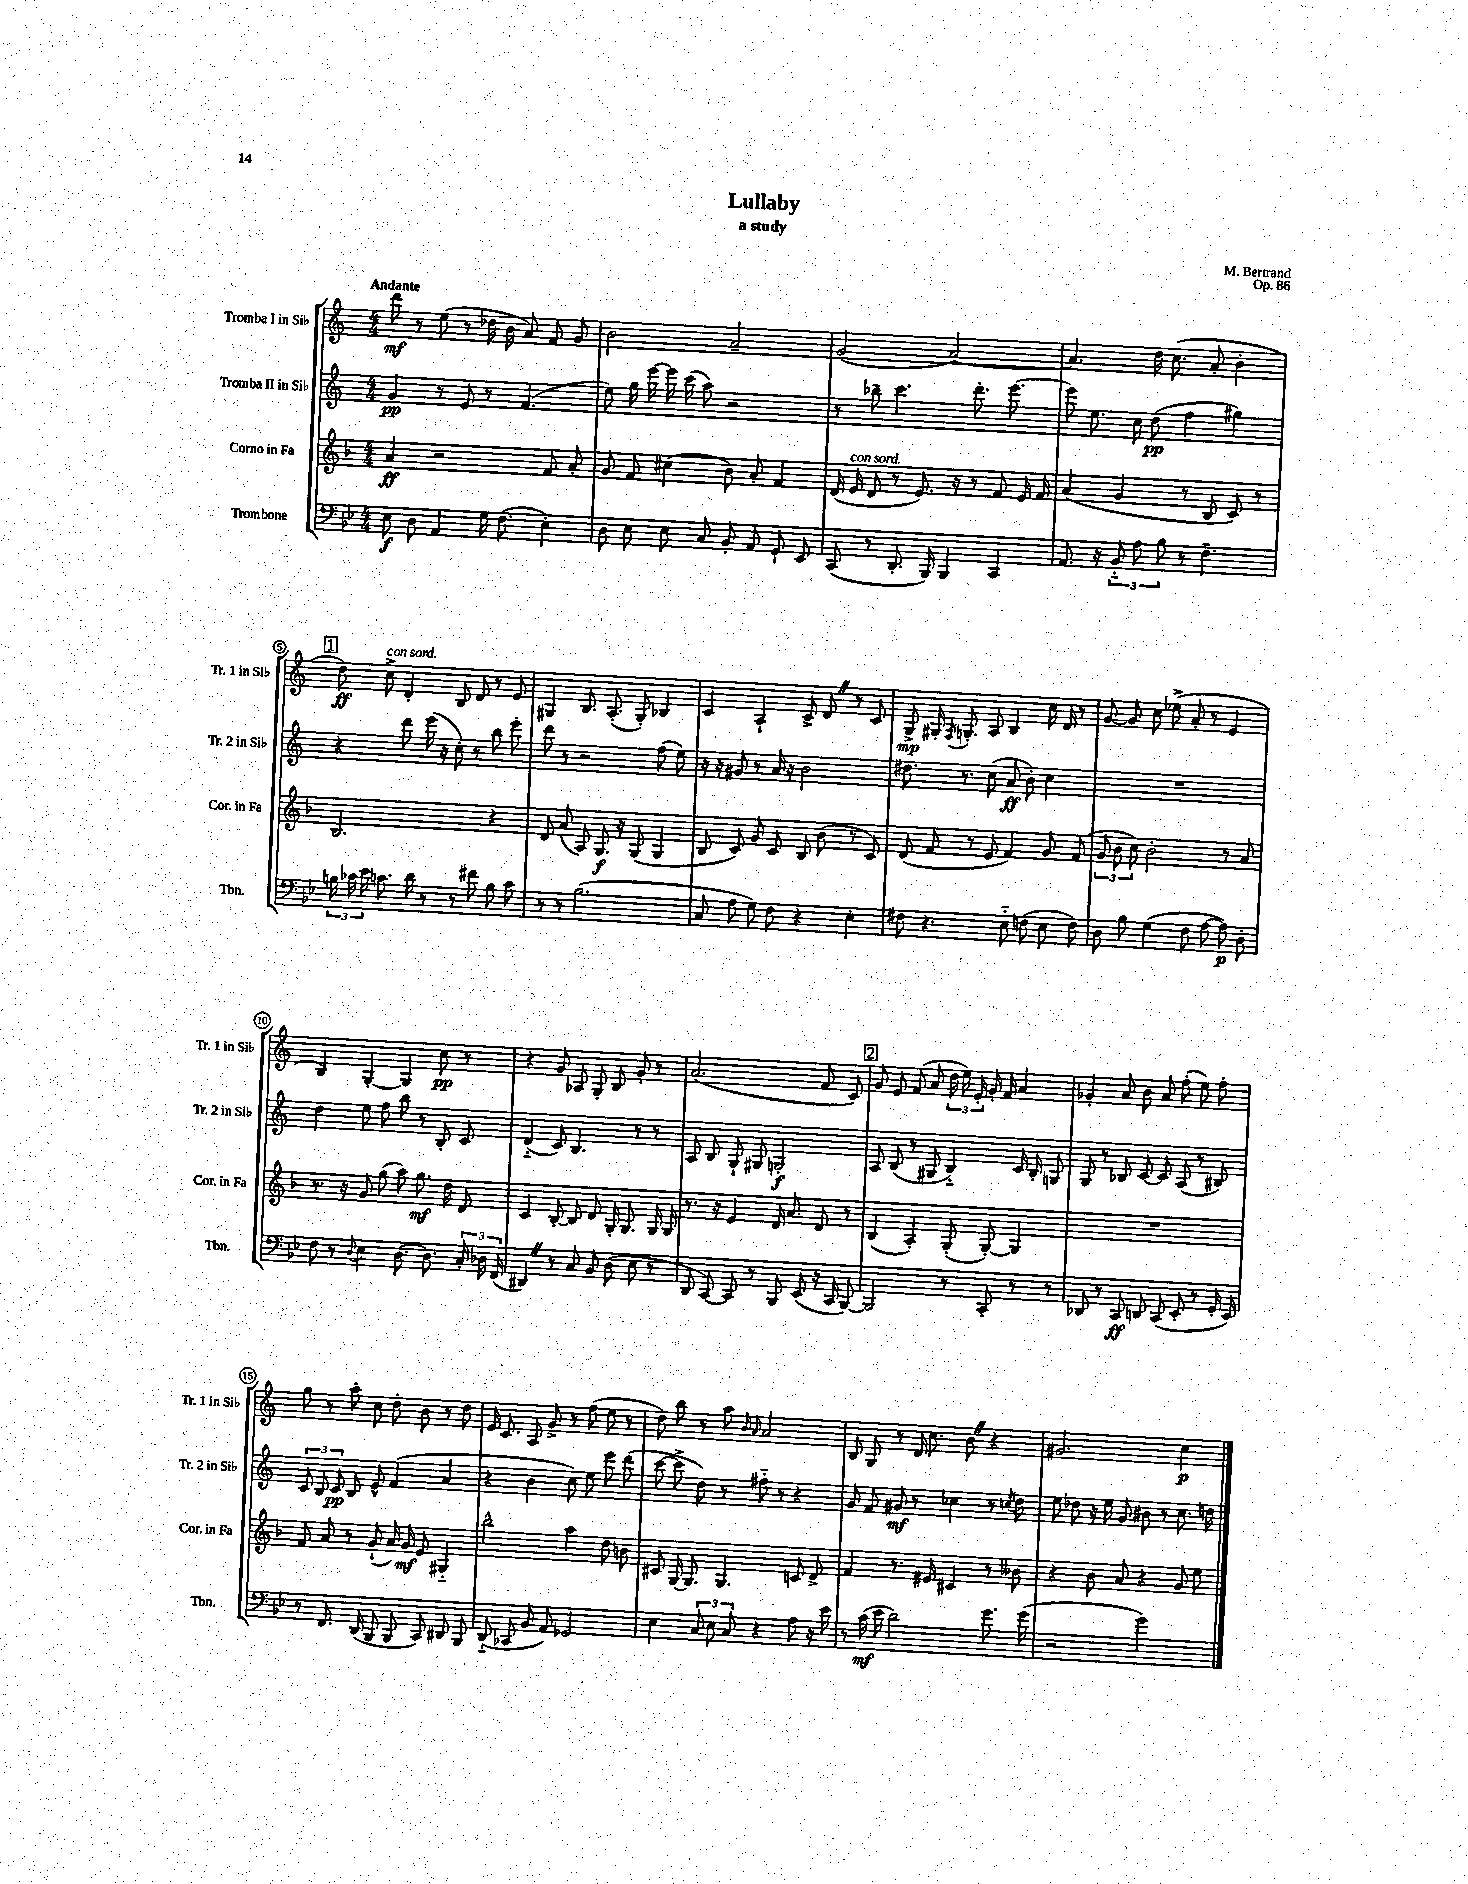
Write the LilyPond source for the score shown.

\header { title = "Lullaby" composer = "M. Bertrand" subtitle = "a study" opus = "Op. 86" }
<<
\new StaffGroup <<
\new Staff = "s0" \with { instrumentName = "Tromba I in Sib" shortInstrumentName = "Tr. 1 in Sib" } {
    \clef treble \key c \major \numericTimeSignature \time 4/4 \tempo "Andante"
    \autoBeamOff d'''8\mf r8 e''8( r8 des''16 b'16 a'8) f'8 g'8 |
    b'2 a'2-- |
    g'2( a'2~) |
    a'4. d''16 c''8.( a'8-. b'4-. |
    \mark \markup { \box "1" } d''8\ff) c''8->^\markup { \italic "con sord." } d'4-. b8 d'8 r8 e'8 |
    gis4 b8. a8.-.( gis8-.) bes4 |
    c'4 a4-! c'8-> d'8 \once \override BreathingSign.text = \markup { \musicglyph "scripts.caesura.straight" } \breathe r8 c'8 |
    g8->\mp gis16-. \acciaccatura { f8 } g8.-. a8 b4 c''16 d'16 r8 |
    g'8~ g'8 c''8 ees''8->( a'8-. r8 e'4 |
    b4) g4~-. g4 c''8\pp r8 |
    r4 g'8 aes8 g8-. b8 g'8-. r8 |
    a'2.( f'8 c'8) |
    \mark \markup { \box "2" } g'8 e'8 f'8( a'8 \tuplet 3/2 { d''16 e''16) e'16-. } g'16-. f'16 a'4 |
    ges'4-. a'8 b'8 a'8 f''8-.( e''8) f''8-. |
    g''8 r8 a''8-. c''8 d''8-. b'8 r8 d''8 |
    e'16 c'8. a8 g'8-> r8 f''8( e''8 r8 |
    d''8) b''8 r8 a''8 \grace { b'16 a'16 } a'2 |
    b8 g8 r8 d'16 c''8. b'8 \once \override BreathingSign.text = \markup { \musicglyph "scripts.caesura.straight" } \breathe r4 |
    gis'2. c''4\p \bar "|." |
}
\new Staff = "s1" \with { instrumentName = "Tromba II in Sib" shortInstrumentName = "Tr. 2 in Sib" } {
    \clef treble \key c \major \numericTimeSignature \time 4/4
    \autoBeamOff g'4\pp r8 e'8 r8 f'4.( |
    e''8) g''16 e'''16~ e'''16 c'''16( a''8) r2 |
    r8 bes''8-- c'''4. d'''8.-. e'''8.~ |
    e'''8 e''8. c''16 d''8\pp( f''4 gis''4) |
    \mark \markup { \box "1" } r4 d'''8 e'''16( r16 c''8-.) r8 b''8 e'''8-. |
    d'''8 r8 r2 f''8( e''8) |
    r16 r16 gis'8 r8 a'16 r16 b'2 |
    dis''8. r8. c''8( a'8\ff b'8-.) c''4 |
    R1 |
    d''4 e''8 f''8 b''8 r8 b8-. c'8 |
    d'4-_( c'8) b4. r8 r8 |
    a8 b8 g8-! gis8 g2-.\f |
    \mark \markup { \box "2" } a8 b8( r8 gis8 b4-_) c'16 b16-. g8 |
    g8 r8 bes8 c'8~ c'8 a8( r8 bis8) |
    \tuplet 3/2 { c'8 b8 c'8\pp } b8 e'8-^ f'4( a'4 |
    r4 b'4 c''8) e''8 e'''8 d'''8( |
    c'''8~ c'''8-> d''8) r8 fis''8-_ r8 r4 |
    g'8 f'8 gis'8\mf r8 ces''4 r8 \acciaccatura { c''8 } d''8 |
    e''8 des''8 r16 e''16 g'8 bis'8 r8 c''8. d''16 \bar "|." |
}
\new Staff = "s2" \with { instrumentName = "Corno in Fa" shortInstrumentName = "Cor. in Fa" } {
    \clef treble \key f \major \numericTimeSignature \time 4/4
    \autoBeamOff a'4\ff r2 f'8 a'8-. |
    g'8 f'8 cis''4( bes'8) a'8-. f'4 |
    d'16( e'16^\markup { \italic "con sord." } d'8 r8 e'8.) r16 r8 f'8 e'16 f'16 |
    a'4( g'4 r8 bes8 c'8) r8 |
    \mark \markup { \box "1" } bes2. r4 |
    d'8 a'8( a8) g8.\f r16 g8( g4 |
    bes8 c'8) g'8 c'8 bes8 bes'8( r8 c'8) |
    d'8( f'8 r8 e'8 f'4) g'8 f'8( |
    \tuplet 3/2 { g'8 bes'8 c''8) } bes'2-. r8 a'8 |
    r8. r16 g'8 g''8( a''8) g''8.\mf d''16 d'8 |
    c'4 bes8~-. bes8 d'8 g16-. g8. g16 g16 |
    r8. r16 e'4 d'16 a'8. d'8 r8 |
    \mark \markup { \box "2" } bes4( a4-.) g8-.( g8~-.) g4 |
    R1 |
    f'8 a'8 r8 g'8-!( a'16) g'16\mf e'8 gis4-_ |
    bes''2-^ a''4 d''8 b'8 |
    cis'8 g16~ g8. g4. c'8 d'8-> |
    f'4 r8. eis'16 cis'4 r8 beses'8 |
    r4 bes'8 a'8 r4 g'8 e''8 \bar "|." |
}
\new Staff = "s3" \with { instrumentName = "Trombone" shortInstrumentName = "Tbn." } {
    \clef bass \key bes \major \numericTimeSignature \time 4/4
    \autoBeamOff ees8\f d8 a,4 g16 f8.( ees4-.) |
    d8 ees8 ees8 c8 bes,8-. a,8 g,8-! ees,8 |
    c,8( r8 d,8.-. bes,,16) bes,,4 c,4 |
    a,8. r16 \tuplet 3/2 { bes,8-_ a8 bes8 } r8 f4.-- |
    \mark \markup { \box "1" } \tuplet 3/2 { b16 ces'16 ees'16 } c'8. d'16 r8 r8 fis'8 b8 c'8 |
    r8 r8 bes2.( |
    c8 a8 g8) f8 r4 ees4-. |
    fis8 r4. ees8-_ f8( ees8 f8) |
    d8 bes8 g4( f8 a8~ a8\p) d8-. |
    f8 r8 \appoggiatura { d8 } ees4 d8.~ d8. \tuplet 3/2 { c16-. des16 f,16( } |
    dis,4) \once \override BreathingSign.text = \markup { \musicglyph "scripts.caesura.straight" } \breathe r8 c8 bes,8 d8( ees8 r8 |
    d,8 c,8~) c,8 r8 bes,,8 ees,8( r16 c,16 bes,,8~) |
    \mark \markup { \box "2" } bes,,2 r8 c,8-. r8 r8 |
    des,8 r8 c,8\ff d,8 c,8( ees,8-. r8 g,16-. ees,16) |
    r8 f,8. d,16( bes,,8 bes,,8 c,8) dis,8 bes,,8 |
    d,8-_( ces,8 bes,8 a,8) ges,2 |
    ees4 \tuplet 3/2 { c8 ees8 c8 } r4 a8 r16 ees'16 |
    r8 c'16\mf( ees'16 d'2) g'8. g'16( |
    r2 g'2) \bar "|." |
}
>>
>>
\layout { \context { \Score \override BarNumber.stencil = #(make-stencil-circler 0.1 0.3 ly:text-interface::print) } }
